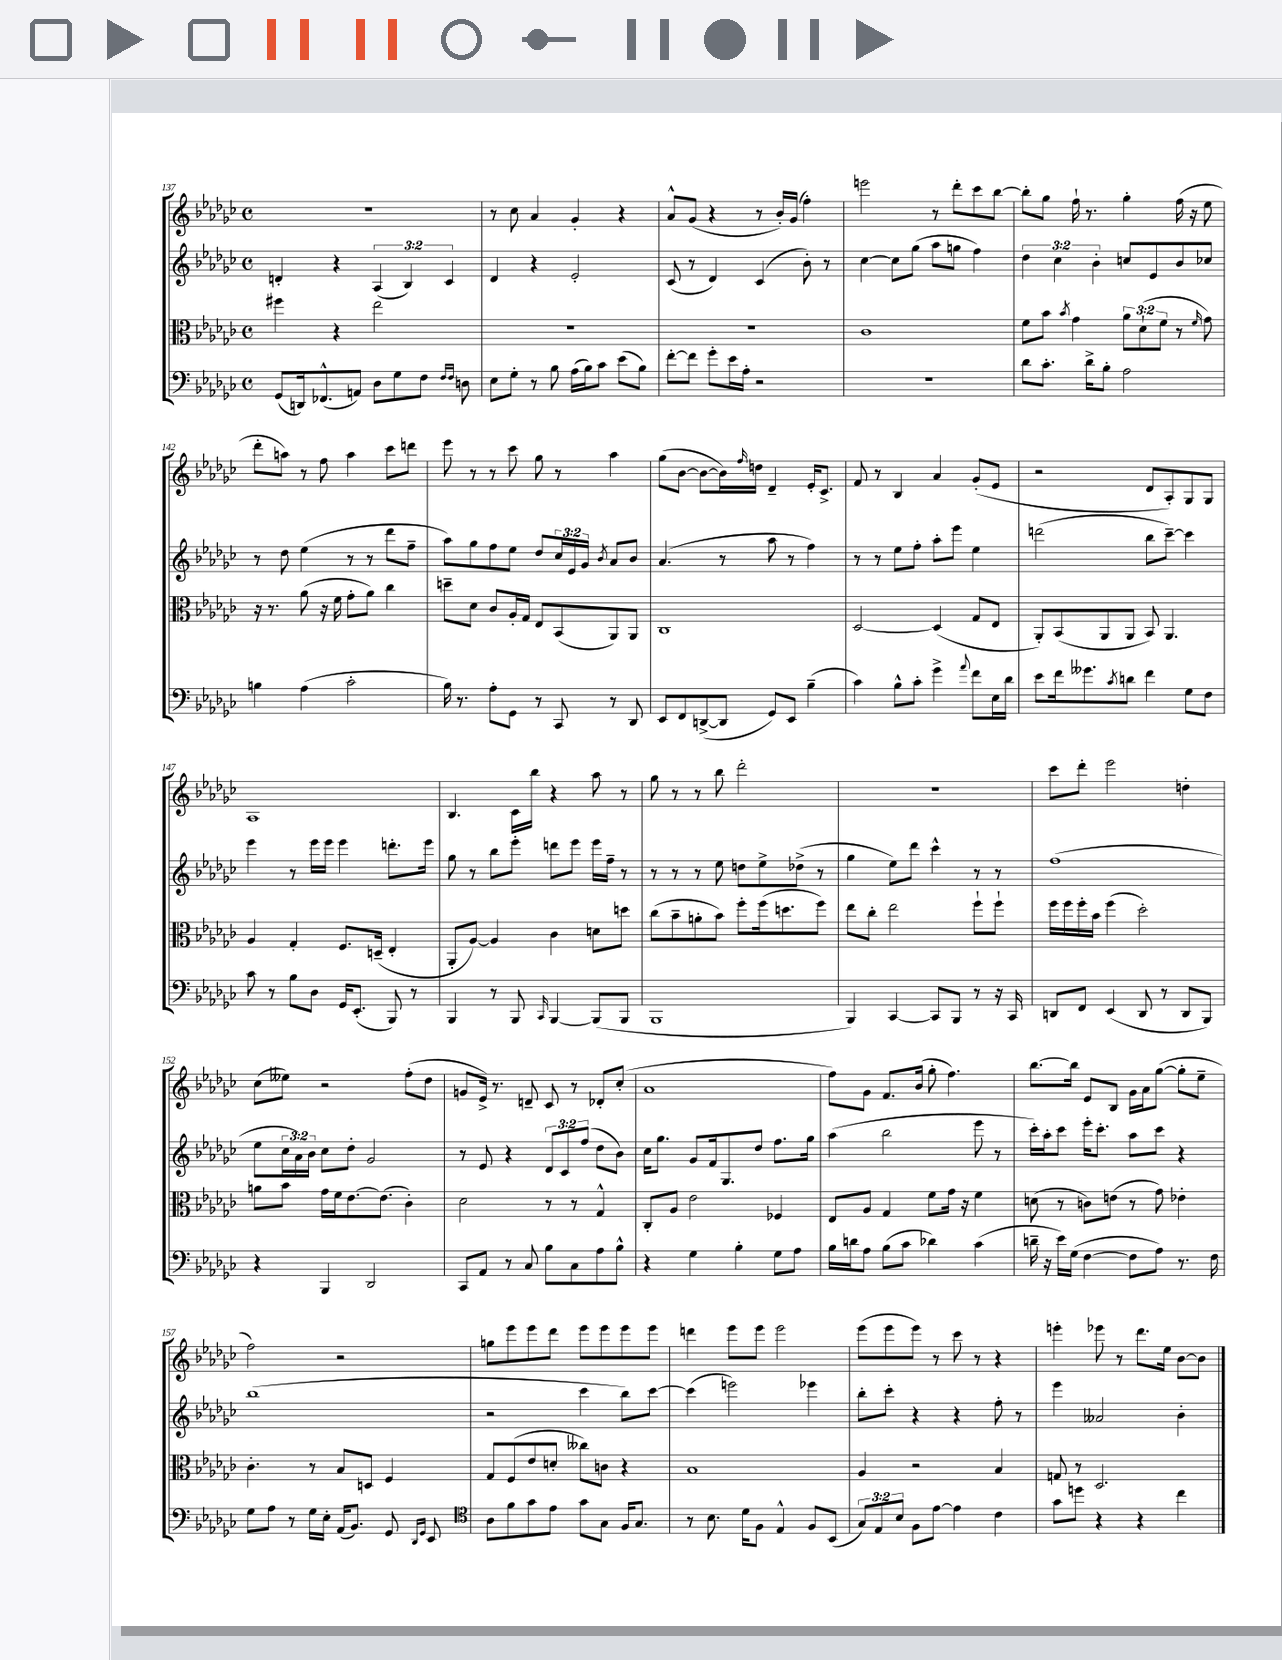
<<
\new StaffGroup <<
\new Staff = "s0" {
    \clef treble \key ges \major \defaultTimeSignature \time 4/4
    R1 |
    r8 ces''8 aes'4 ges'4-. r4 |
    aes'8-^ ges'8( r4 r8 bes'16-.) ges'16( f''4-.) |
    e'''2 r8 des'''8-. ces'''8 bes''8~ |
    bes''8-. ges''8 f''16-! r8. ges''4-. f''16( r16 ees''8 |
    des'''8-. a''8) r8 f''8 a''4 ces'''8 d'''8 |
    ees'''8 r8 r8 ces'''8 ges''8 r8 aes''4 |
    ges''8( bes'8~ bes'8~ bes'16) \grace { f''16 } d''16 des'4-- ees'16-. ces'8.-> |
    f'8 r8 bes4 aes'4 ges'8-.( ees'8 |
    r2 des'8 aes8-.) ges8 ges8 |
    aes1 |
    bes4. ces'16 bes''16 r4 aes''8 r8 |
    ges''8 r8 r8 bes''8 des'''2-. |
    R1 |
    ces'''8 des'''8-. ees'''2 d''4-. |
    ces''8( eeses''8) r2 f''8-.( des''8 |
    g'8 ees'16->) r8. d'8-- ces'8 r8 des'8-. ces''8-.( |
    aes'1 |
    f''8) ges'8 f'8. bes'16( ges''8-. f''4.) |
    bes''8.~ bes''16 ees'8 bes8 ges'16 aes'16 ges''8~( ges''8-. ees''8-- |
    f''2) r2 |
    g''8 ees'''8 ees'''8 des'''8 ees'''8 ees'''8 ees'''8 ees'''8 |
    d'''4 ees'''8 ees'''8 ees'''2 |
    ees'''8( ees'''8 ees'''8) r8 ces'''8 r8 r4 |
    e'''4-. ees'''8 r8 des'''8. ees''16 bes'8~ bes'8 \bar "|." |
}
\new Staff = "s1" {
    \clef treble \key ges \major \defaultTimeSignature \time 4/4 \override Staff.TupletNumber.text = #tuplet-number::calc-fraction-text
    d'4-. r4 \tuplet 3/2 { aes4( bes4) ces'4 } |
    des'4 r4 ees'2-. |
    ces'8( r8 des'4) ces'4( bes'8-.) r8 |
    ces''4~ ces''8 ges''8( aes''8 g''8 f''4) |
    \tuplet 3/2 { des''4 ces''4 bes'4-. } c''8 ees'8 bes'8 ces''8 |
    r8 des''8 ees''4( r8 r8 des'''8 f''8-- |
    aes''8) ges''8 f''8 ees''8 des''8 \tuplet 3/2 { ces''16 ees'16 ges'16 } \acciaccatura { bes'8 } aes'8 bes'8 |
    aes'4.( r8 aes''8 r8 f''4) |
    r8 r8 ees''8 f''8-. aes''8-. ees'''8 ees''4 |
    d'''2( bes''8 ces'''8~--) ces'''4 |
    ees'''4 r8 ees'''16 ees'''16 ees'''4 d'''8.-. ees'''16 |
    ges''8 r8 bes''8 ees'''8-. d'''8 ees'''8 ees'''16 f''16-- r8 |
    r8 r8 r8 ees''8 d''8 ees''8-> des''8->( r8 |
    ges''4 ees''8) des'''8 ces'''4-^ r8 r8 |
    f''1( |
    ees''8 \tuplet 3/2 { ces''16 aes'16) bes'16 } ces''8 des''8-. ges'2 |
    r8 ees'8 r4 \tuplet 3/2 { des'8 ces'8 f''8( } des''8 bes'8) |
    ces''16 ges''8. ges'8 f'16 ges8. des''8 f''8. ges''16 |
    aes''4( bes''2 ees'''8 r8 |
    ces'''16-.) aes''16-. ces'''8 ees'''16-. ces'''8.-. aes''8 ces'''8 r4 |
    bes''1( |
    r2 ces'''4 bes''8) ces'''8~ |
    ces'''4( e'''2) ees'''4 |
    bes''8-. ces'''8-. r4 r4 f''8-. r8 |
    ees'''4 aeses'2 bes'4-. \bar "|." |
}
\new Staff = "s2" {
    \clef alto \key ges \major \defaultTimeSignature \time 4/4 \override Staff.TupletNumber.text = #tuplet-number::calc-fraction-text
    fis''4 r4 ees''2 |
    R1 |
    R1 |
    ces'1 |
    f'8 bes'8 \acciaccatura { bes'8 } ges'4 \tuplet 3/2 { aes'8 des'8-!( f'8 } r8 \grace { f'16 } ges'8) |
    r16 r8. aes'8( r16 f'16 ges'8-. aes'8) ces''4 |
    d''8-- des'8 ces'8 aes16-. ges16 ees8 bes,8( aes,8) aes,8 |
    ces1 |
    des2~ des4( ges8 ees8 |
    aes,8-.) bes,8( aes,8 aes,8 bes,8) aes,4. |
    aes4 ges4-. f8. d16--( ees4-. |
    aes,8-. aes8~) aes4 ces'4 d'8 d''8 |
    ces''8( bes'8-- a'8-. bes'8) f''8-. f''16( d''8. f''8) |
    ees''8 ces''8-. ees''2 f''8-! f''8-! |
    f''16 f''16 f''16-. bes'16 f''4( des''2-.) |
    a'8 bes'8 ges'16 f'16 ees'8.~ ees'8.( ces'4-.) |
    des'2 r8 r8 ges4-^ |
    ces8-. aes8 ees'2 fes4 |
    ees8 aes8 ges4 f'8 ges'16 r16 f'4 |
    d'8( r8 c'8) e'8( r8 ges'8) ees'4-. |
    ces'4.-. r8 bes8 d8 f4 |
    ges8 f8( ees'8 d'8-. ceses''8) c'8 r4 |
    bes1 |
    aes4 r2 bes4 |
    g8 r8 des2. \bar "|." |
}
\new Staff = "s3" {
    \clef bass \key ges \major \defaultTimeSignature \time 4/4 \override Staff.TupletNumber.text = #tuplet-number::calc-fraction-text
    ges,8( d,16) fes,8.-^( a,8) des8 ges8 f8 \grace { f16 f16 } d8 |
    ees8 ges8-. r8 bes8 aes16( bes16) ces'8 ees'8( bes8) |
    f'8~-. f'8 ges'8-. ees'16 aes16-. r2 |
    R1 |
    des'8 ces'8.-. des'16-> bes8-. aes2 |
    b4 aes4( ces'2-. |
    bes16) r8. aes8-. ges,8 r8 ces,8 r8 des,8 |
    ees,8 f,8 d,8~->( d,8 ges,8) ees,8 bes4--( |
    ces'4) bes8-^ ces'8-. ges'4-> \appoggiatura { aes'8 } f'8 ees16 des'16 |
    ees'8 f'16 geses'8. \acciaccatura { ces'8 } d'8 f'4 ges8 f8 |
    ces'8 r8 bes8 des8 ges,16 ees,8.-.( bes,,8) r8 |
    bes,,4 r8 bes,,8 \grace { ces,16 } bes,,4~ bes,,8( bes,,8 |
    bes,,1 |
    bes,,4) ces,4~ ces,8 bes,,8 r8 r16 ces,16 |
    d,8 f,8 ees,4( d,8 r8 d,8 bes,,8) |
    r4 bes,,4 des,2 |
    ces,8 aes,8 r8 ces8 bes8 ces8 aes8 bes8-^ |
    r4 ges4 bes4-. ges8 aes8 |
    bes16 d'16 aes8 bes8( ces'8 des'4) ces'4( |
    d'16-- r16 ees'16) ges16( f4~ f8 aes8) r8. f16 |
    ges8 aes8 r8 ges16 ees16-. aes,16( bes,8.) ges,8 \grace { des,16 ges,16 } ees,8 |
    \clef tenor aes8 f'8 ges'8 ees'8 ges'8 ges8 f16 ges8. |
    r8 bes8. des'16 f8 ees4-^ f8 bes,8( |
    \tuplet 3/2 { ges8) ees8 bes8 } f8 ees'8~ ees'4 ces'4 |
    ges'8 d''8 r4 r4 ces''4 \bar "|." |
}
>>
>>
\layout { \context { \Score currentBarNumber = #137 } }
